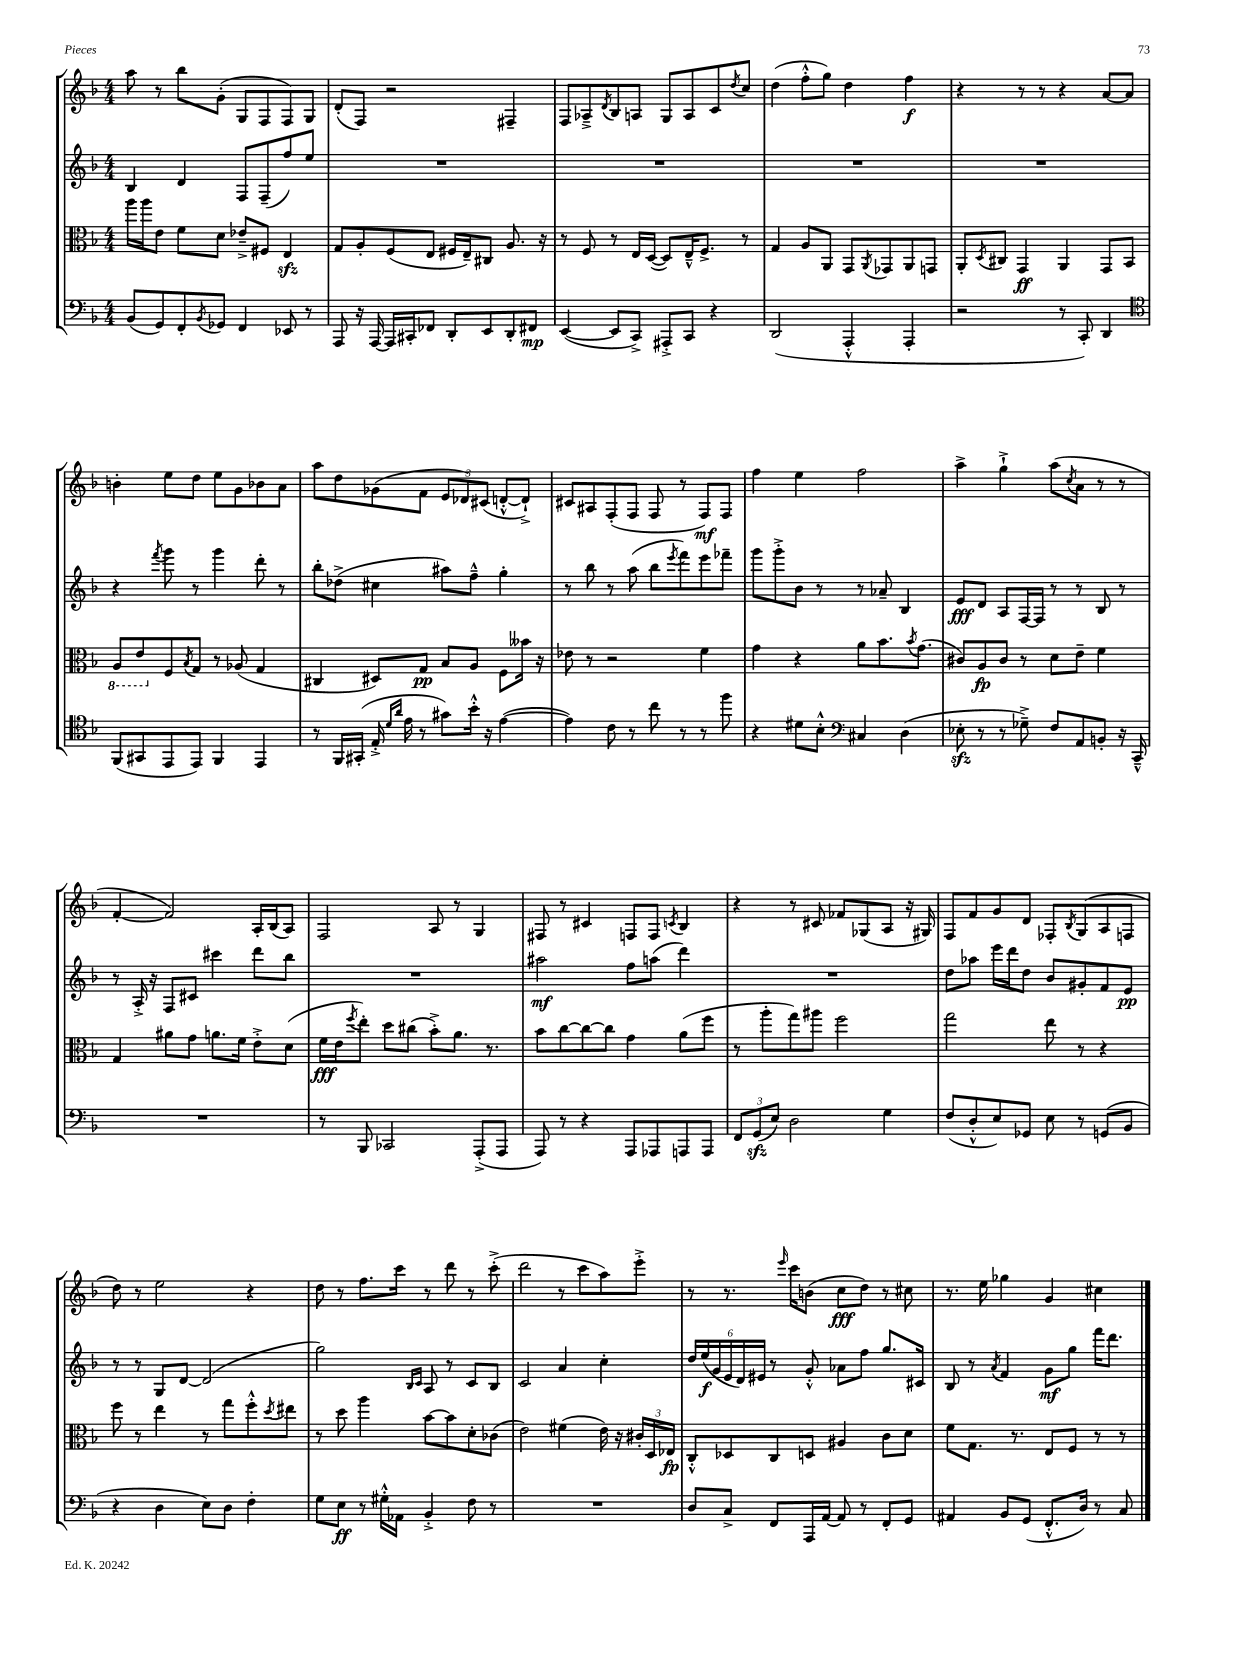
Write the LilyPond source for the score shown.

<<
\new StaffGroup <<
\new Staff = "s0" {
    \clef treble \key f \major \numericTimeSignature \time 4/4
    a''8 r8 bes''8 g'8-.( g8 f8 f8) g8 |
    d'8-.( f8) r2 fis4-- |
    f8 aes8---> \acciaccatura { d'8 } bes8 a8 g8 a8 c'8 \acciaccatura { d''8 } c''8 |
    d''4( f''8-.-^ g''8) d''4 f''4\f |
    r4 r8 r8 r4 a'8~ a'8 |
    b'4-. e''8 d''8 e''8 g'8 bes'8 a'8 |
    a''8 d''8 ges'8( f'8 \tuplet 3/2 { e'8 des'8) cis'8( } d'8~-.-^ d'8-!->) |
    cis'8 ais8 f8-.( f8 f8 r8 f8\mf) f8 |
    f''4 e''4 f''2 |
    a''4-> g''4-!-> a''8( \acciaccatura { c''8 } a'8 r8 r8 |
    f'4~-. f'2) a16-. bes16( a8) |
    f2 a8 r8 g4 |
    fis8 r8 cis'4 f8 f8 \acciaccatura { c'8 } bes4 |
    r4 r8 cis'8 fes'8 ges8( a8 r16 gis16) |
    f8 f'8 g'8 d'8 fes8-. \acciaccatura { bes8 } g8( a8 f8 |
    d''8) r8 e''2 r4 |
    d''8 r8 f''8. c'''16 r8 d'''8 r8 c'''8-.->( |
    d'''2 r8 c'''8 a''8) e'''8-.-> |
    r8 r8. \grace { e'''16 } c'''16 b'8( c''8\fff d''8) r8 cis''8 |
    r8. e''16 ges''4 g'4 cis''4 \bar "|." |
}
\new Staff = "s1" {
    \clef treble \key f \major \numericTimeSignature \time 4/4
    bes4 d'4 f8 f8--( f''8) e''8 |
    R1 |
    R1 |
    R1 |
    R1 |
    r4 \acciaccatura { f'''8 } g'''8 r8 g'''4 d'''8-. r8 |
    bes''8-. des''8->( cis''4 ais''8) f''8---^ g''4-. |
    r8 bes''8 r8 a''8( bes''8 \acciaccatura { e'''8 } f'''8) e'''8 fes'''8-- |
    g'''8 g'''8-.-> bes'8 r8 r8 aes'8-- bes4 |
    e'8\fff d'8 a8 f16~ f16 r8 r8 bes8 r8 |
    r8 a16-.-> r16 f8 cis'8 cis'''4 d'''8 bes''8 |
    R1 |
    ais''2\mf f''8 a''8( d'''4) |
    R1 |
    d''8 aes''8 e'''16 d'''16 d''8 bes'8 gis'8-. f'8 e'8\pp |
    r8 r8 g8 d'8~ d'2( |
    g''2) \grace { bes16 c'16 } a8 r8 c'8 bes8 |
    c'2 a'4 c''4-. |
    \tuplet 6/4 { d''16 e''16\f( g'16 e'16 d'16) eis'16 } r8 g'8-.-^ aes'8 f''8 g''8. cis'16 |
    bes8 r8 \acciaccatura { a'8 } f'4 g'8\mf g''8 f'''16 d'''8. \bar "|." |
}
\new Staff = "s2" {
    \clef alto \key f \major \numericTimeSignature \time 4/4
    a''16 a''16 e'8 f'8 d'8 ees'8---> fis8 e4\sfz |
    g8 a8-. f8( e8 fis16 e16--) cis8 a8. r16 |
    r8 f8 r8 e16 d16~( d8) e16---^ f8.-> r8 |
    g4 a8 a,8 g,8 \acciaccatura { a,8 } ges,8 a,8 g,8 |
    a,8-. \acciaccatura { d8 } cis8 g,4\ff a,4 g,8 bes,8 |
    \ottava #-1 a,8 e8 \ottava #0 f8 \acciaccatura { bes8 } g8 r8 aes8( g4 |
    cis4 dis8) g8\pp bes8 a8 f8 beses'16 r16 |
    ees'8 r8 r2 f'4 |
    g'4 r4 a'8 bes'8. \acciaccatura { bes'8 } g'8.( |
    cis'8) a8\fp cis'8 r8 d'8 e'8-- f'4 |
    g4 ais'8 g'8 a'8. f'16 e'8-.-> d'8( |
    f'16\fff e'16 \acciaccatura { f''8 } e''8-.) d''8 cis''8( bes'8-.->) a'8. r8. |
    bes'8 c''8~ c''8~ c''8 g'4 a'8( f''8 |
    r8 a''8-. g''8) ais''8 f''2 |
    g''2 e''8 r8 r4 |
    f''8 r8 e''4 r8 g''8 f''8-.-^ \acciaccatura { d''8 } eis''8 |
    r8 d''8 a''4 bes'8~ bes'8 d'8-. ces'8( |
    e'2) fis'4( e'16) r16 \tuplet 3/2 { cis'16-. d16 ees16\fp } |
    c8-.-^ des8 c8 d8 ais4 c'8 d'8 |
    f'8 g8. r8. e8 f8 r8 r8 \bar "|." |
}
\new Staff = "s3" {
    \clef bass \key f \major \numericTimeSignature \time 4/4
    bes,8( g,8) f,8-. \acciaccatura { bes,8 } ges,8 f,4 ees,8 r8 |
    a,,8 r16 a,,16~ a,,16 cis,16-. fes,8 d,8-. e,8 d,8-. fis,8\mp |
    e,4~( e,8 c,8->) ais,,8-.-> c,8 r4 |
    d,2( a,,4-.-^ a,,4-. |
    r2 r8 c,8-.) d,4 |
    \clef tenor f,8( gis,8 e,8 e,8) f,4 e,4 |
    r8 f,16 gis,16-.( e16-.-> \grace { d'16 a'16 } e'16 r8 gis'8) bes'16-.-^ r16 e'4~( |
    e'4) c'8 r8 c''8 r8 r8 f''8 |
    r4 dis'8 bes8-.-^ \clef bass cis4 d4( |
    ees8-.\sfz r8 r8 ges8--->) f8 a,8 b,8-. r16 c,16---^ |
    R1 |
    r8 bes,,8 ces,2 a,,8-.->( a,,8 |
    a,,8) r8 r4 a,,8 aes,,8 a,,8 a,,8 |
    \tuplet 3/2 { f,8 g,8\sfz( e8) } d2 g4 |
    f8( d8-.-^ e8) ges,8 e8 r8 g,8( bes,8 |
    r4 d4 e8) d8 f4-. |
    g8 e8\ff r8 gis16-.-^ aes,16 bes,4-.-> f8 r8 |
    R1 |
    d8 c8-> f,8 a,,16 a,16~ a,8 r8 f,8-. g,8 |
    ais,4 bes,8 g,8( f,8.-.-^ d16) r8 c8 \bar "|." |
}
>>
>>
\layout { \context { \Score \remove "Bar_number_engraver" } }
